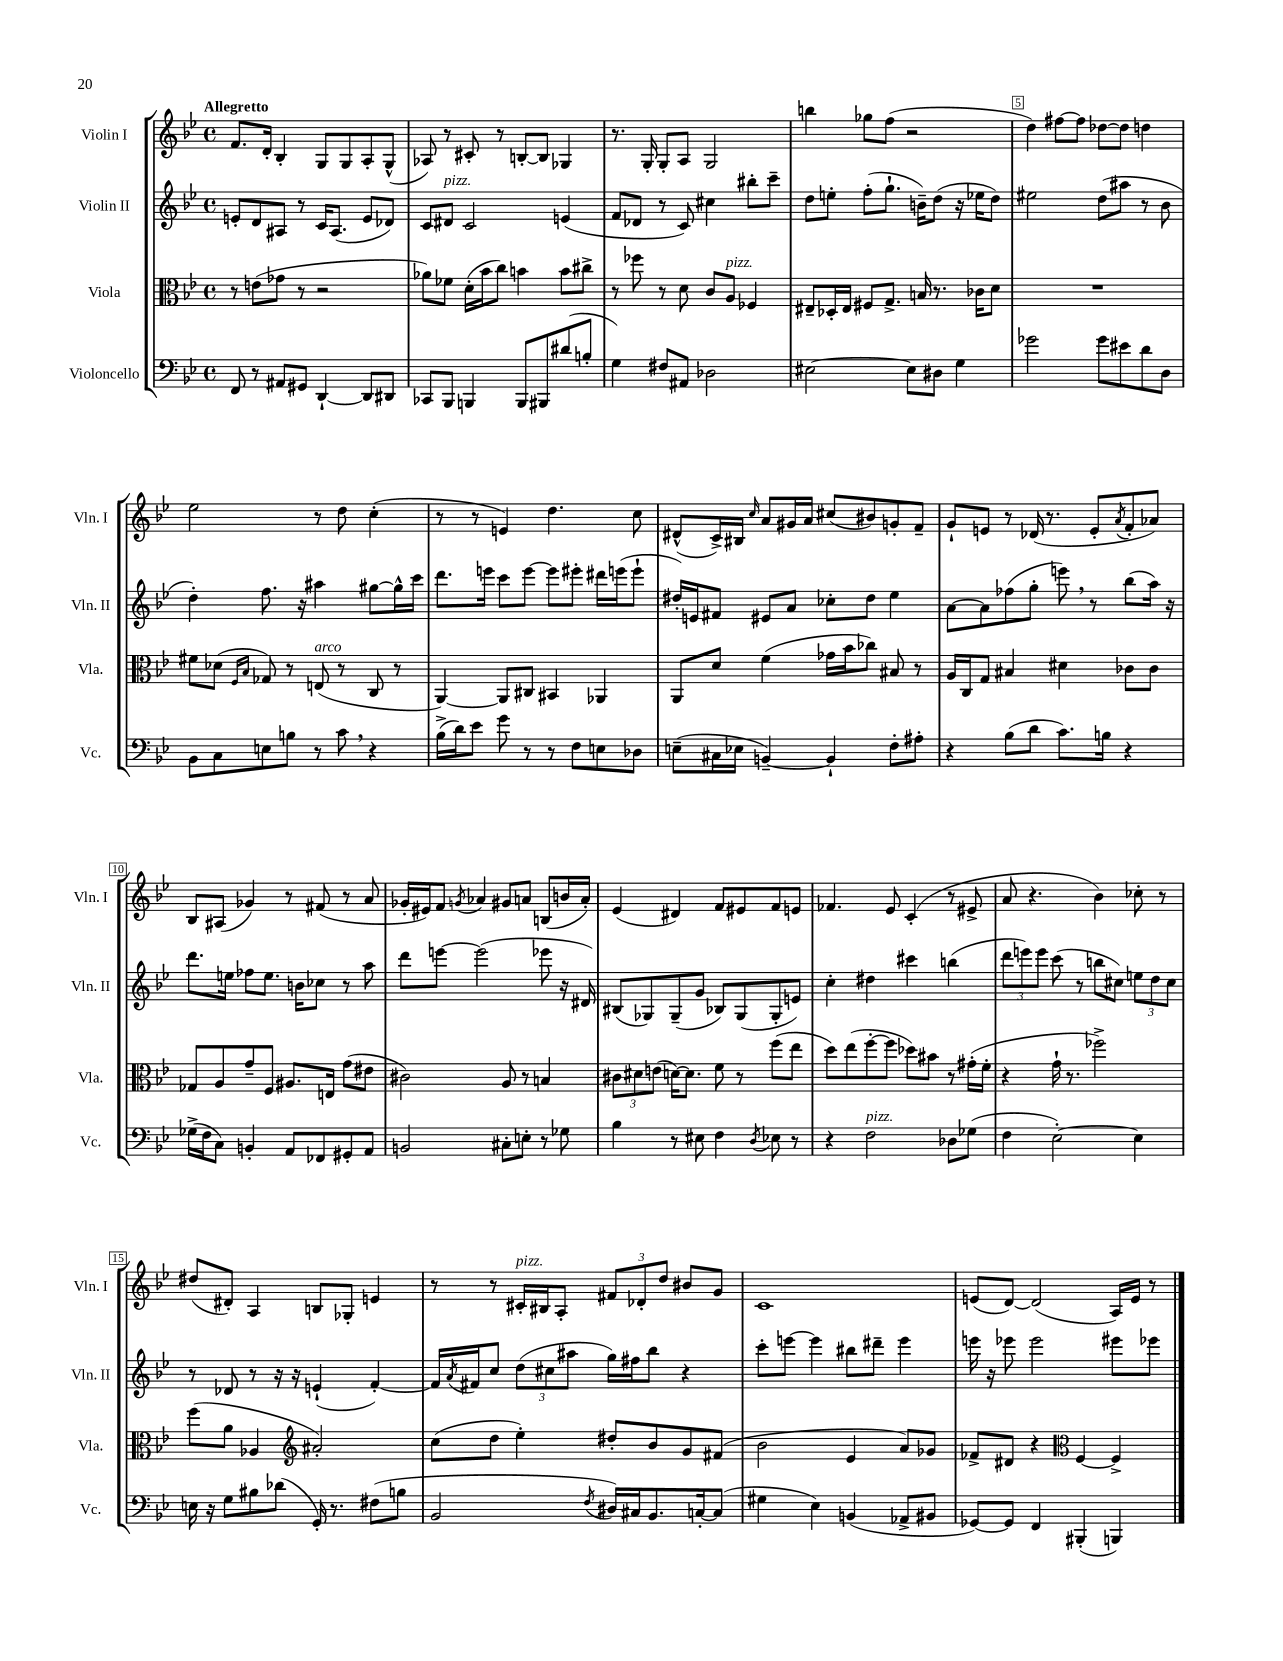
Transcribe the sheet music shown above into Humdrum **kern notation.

**kern	**kern	**kern	**kern
*part4	*part3	*part2	*part1
*staff4	*staff3	*staff2	*staff1
*I"Violoncello	*I"Viola	*I"Violin II	*I"Violin I
*I'Vc.	*I'Vla.	*I'Vln. II	*I'Vln. I
*clefF4	*clefC3	*clefG2	*clefG2
*k[b-e-]	*k[b-e-]	*k[b-e-]	*k[b-e-]
*M4/4	*M4/4	*M4/4	*M4/4
*met(c)	*met(c)	*met(c)	*met(c)
=1	=1	=1	=1
!	!	!	!LO:TX:a:B:t=Allegretto
8FF/	8r	8en'/L	8.f/L
8r	(8en\L	8d/	.
.	.	.	16d'/Jk
8AA#X/L	8g-X\J	8A#X/J	4B-'/
8GG#X/J	8r	8r	.
[4DD`/	2r	16c/KL	8G/L
.	.	(8.A#/J	.
.	.	.	8G/
8DD/L]	.	8e/L	8A'/
8DD#X/J	.	8d-X/J)	(8G^^/J
=2	=2	=2	=2
8CC-X/L	8a-X\L)	8c/L	8A-X/)
!	!	!LO:TX:a:i:t=pizz.	!
8BBB-/J	8f-X\J	8d#X/J	8r
4BBBn/	(16d'\LL	2c/	8c#X'/
.	16b-\J	.	.
.	8cc\J)	.	8r
8BBB/L	4bn\	.	[8Bn'/L
8BBB#X/	.	.	8B/J]
(8d#X/	8b\L	(4en/	4G-X/
8Bn'/J	8cc#X^\J	.	.
=3	=3	=3	=3
4G\)	8r	8f/L	8.r
.	8ff-X\	8d-X/J	.
.	.	.	16G'/
8F#X/L	8r	8r	8G'/L
8AA#X/J	8d\	8c/)	8A/J
2D-X\	8c/L	4cc#X\	2G/
!	!LO:TX:a:i:t=pizz.	!	!
.	8A/J	.	.
.	4F-X/	8bb#X'\L	.
.	.	8ccc~\J	.
=4	=4	=4	=4
[2E#X\	8E#X~/L	8dd\L	4bbn\
.	16D-X'/L	8een'\J	.
.	16E#/JJ	.	.
.	8F#X/L	(8ff'\L	8gg-X\L
.	8.G^/J	8.gg`\J	(8ff\J
8E#\L]	.	.	2r
.	16Bn/	16bn~\KL)	.
8D#X\J	8.r	(8dd\J	.
4G\	.	16r	.
.	16c-X\KL	16ee-X\KL	.
.	8d\J	8dd\J)	.
=5	=5	=5	=5
2g-X\	1r	2ee#X\	4dd\)
.	.	.	[8ff#X\L
.	.	.	8ff#\J]
8g-\L	.	(8dd\L	[8dd-X\L
8e#X\	.	8aa#X\J	8dd-\J]
8d\	.	8r	4ddn\
8D\J	.	8b-\	.
!!LO:LB:g=z
=6	=6	=6	=6
8BB-\L	8f#X\L	4dd'\)	2ee-\
8C\	(8d-X\J	.	.
.	16qqF/LL	.	.
.	16qqB-/JJ	.	.
8En\	8G-X/)	8.ff\	.
8Bn\J	8r	.	.
.	.	16r	.
!	!LO:TX:a:i:t=arco	!	!
8r	(8En/	4aa#X\	8r
8c,\	8r	.	8dd\
4r	8C/	[8gg#X\L	(4cc'\
.	8r	16gg#^^\L]	.
.	.	16ccc\JJ	.
=7	=7	=7	=7
(16B-^\LL	[4AA/)	8.ddd\L	8r
16d\J)	.	.	.
8e-\J	.	.	8r
.	.	16eeen\Jk	.
8g\	8AA/L]	8ccc\L	4en/)
8r	8C#X/J	[8eee\J	.
8r	4BB#X/	8eee\L]	4.dd\
8F\L	.	8eee#X'\J	.
8En\	4AA-X/	16ddd#X\LL	.
.	.	(16eeen\J	.
8D-X\J	.	8eee`\J	8cc\
=8	=8	=8	=8
(8En~\L	8AA/L	16dd#X'/LL)	(8d#X^^/L
.	.	16en/J	.
16C#X\L	8d/J	8f#X/J	16c^/L)
16E-X\JJ	.	.	16B#X/JJ
.	.	.	16qqcc/
[4BBn~/)	(4f\	8e#X/L	8a/L
.	.	8a/J	16g#X/L
.	.	.	16a/JJ
4BB`/]	16g-X\LL	8cc-X'\L	(8cc#X/L
.	16b-\J	.	.
.	8cc-X\J)	8dd#\J	8b#X/)
8F'\L	8B#X/	4ee-\	8gn'/
8A#X'\J	8r	.	8f~/J
=9	=9	=9	=9
4r	16A/LL	[8a\L	8g`/L
.	16C/J	.	.
.	8G/J	8a\]	8en/J
(8B-\L	4B#X/	(8ff-X\	8r
8d\J	.	8gg'\J	(16d-X/
.	.	.	8.r
8.c\L)	4d#X\	8eeen,\)	.
.	.	8r	8e'/L
16Bn\Jk	.	.	.
.	.	.	8qa/
4r	8c-X\L	(8bb-\L	8f'/
.	8c-\J	16aa\Jk)	8a-X/J)
.	.	16r	.
!!LO:LB:g=z
=10	=10	=10	=10
(16G-X^\LL	8G-X/L	8.ddd\L	8B-/L
16F\J	.	.	.
8C\J)	8A/	.	(8A#X/J
.	.	16een\Jk	.
4BBn'/	8g~/	8ff-X\L	4g-X/)
.	8F/J	8.ee\J	.
8AA/L	8.A#X/L	.	8r
.	.	16bn\KL	.
8FF-X/	.	8cc-X\J	(8f#X/
.	16En/Jk	.	.
8GG#X'/	(8g\L	8r	8r
8AA/J	8e#X\J	8aa\	8a/
=11	=11	=11	=11
2BBn/	2c#X\)	8ddd\L	16g-X'/LL
.	.	.	16e#X/J)
.	.	[8eeen\J	8f/J
.	.	.	8qgn/
.	.	(2eee\]	4a-X/
8C#X'\L	8A/	.	8g#X/L
8En'\J	8r	.	8an/J
8r	4Bn/	8eee-X\	(8Bn/L
8G-X\	.	16r	16bn/L
.	.	16d#X/)	16a'/JJ)
=12	=12	=12	=12
4B-\	12c#X\L	(8B#X/L	(4e-/
.	12d#X\	.	.
.	.	8G-X/)	.
.	(12en\J	.	.
8r	[16dn\KL)	(8G-~/	4d#X/)
.	8.d\J]	.	.
8E#X\	.	8g/J	.
4F\	8f\	8B-X/L)	8f/L
.	8r	(8G-/	8e#X/
8qD/	.	.	.
8E-X\	(8ff\L	8G-'/	8f/
8r	8ee-\J	8en/J)	8en/J
=13	=13	=13	=13
4r	8dd\L)	4cc'\	4.f-X/
.	(8ee-\	.	.
!LO:TX:a:i:t=pizz.	!	!	!
2F\	[8ff'\	4dd#X\	.
.	8ff\J]	.	8e-/
.	8dd-X\L)	4ccc#X\	(4c'/
.	8b#X\J	.	.
8D-X\L	8r	(4bbn\	8r
(8G-X\J	(16g#X'\LL	.	8e#X^/
.	16f'\JJ	.	.
=14	=14	=14	=14
4F\	4r	12ddd\L	8a/
.	.	12eeen\)	.
.	.	.	4.r
.	.	12eee\J	.
[2E-'\)	16g`\	(8ccc\	.
.	8.r	.	.
.	.	8r	.
.	2ff-X^\)	8bbn\L	4b-\)
.	.	8cc#X\J)	.
4E-\]	.	12een\L	8cc-X'\
.	.	12dd\	.
.	.	.	8r
.	.	12cc#\J	.
!!LO:LB:g=z
=15	=15	=15	=15
16En\	(8ff\L	8r	(8dd#X/L
16r	.	.	.
8G\L	8a\J	8d-X/	8d#X'/J)
8B#X\	4A-X/	8r	4A/
(8d-X\J	.	16r	.
.	.	16r	.
*	*clefG2	*	*
16GG'/)	2a#X'/)	(4en`/	8Bn/L
8.r	.	.	.
.	.	.	8G-X'/J
(8F#X\L	.	[4f'/)	4en/
8Bn\J	.	.	.
=16	=16	=16	=16
2BB-/	(8cc\L	16f/LL]	8r
.	.	8qa/	.
.	.	16f#X/J	.
.	8dd\J	8cc/J	8r
!	!	!	!LO:TX:a:i:t=pizz.
.	4ee-'\)	(12dd\L	16c#X'/LL
.	.	.	16B#X/J
.	.	12cc#X\	.
.	.	.	8A'/J
.	.	12aa#X\J	.
8qF/	.	.	.
16D#X/LL)	8dd#X'/L	16gg\LL)	12f#X/L
16C#X/J	.	16ff#X\J	.
.	.	.	12d-X'/
8.BB-/	8b-/	8bb-\J	.
.	.	.	12dd/J
.	8g/	4r	8b#X/L
[16Cn'/k	.	.	.
(8C/J]	(8f#X/J	.	8g/J
=17	=17	=17	=17
4G#X\	2b-\	8ccc'\L	1c
.	.	[8eeen\J	.
4E-\)	.	4eee\]	.
(4BBn/	4e-/	8bb#X\L	.
.	.	8ddd#X~\J	.
8AA-X^/L	8a/L)	4eee\	.
8BB#X/J	8g-X/J	.	.
=18	=18	=18	=18
[8GG-X/L)	8f-X^/L	16eeen\	(8en/L
.	.	16r	.
8GG-/J]	8d#X/J	8eee-X\	[8d/J)
4FF/	4r	2eee-\	(2d/]
*	*clefC3	*	*
(4BBB#X'/	[4F/	.	.
4BBBn/)	4F^/]	8eee#X\L	16A/LL)
.	.	.	16e/JJ
.	.	8eee-X\J	8r
==	==	==	==
*-	*-	*-	*-
